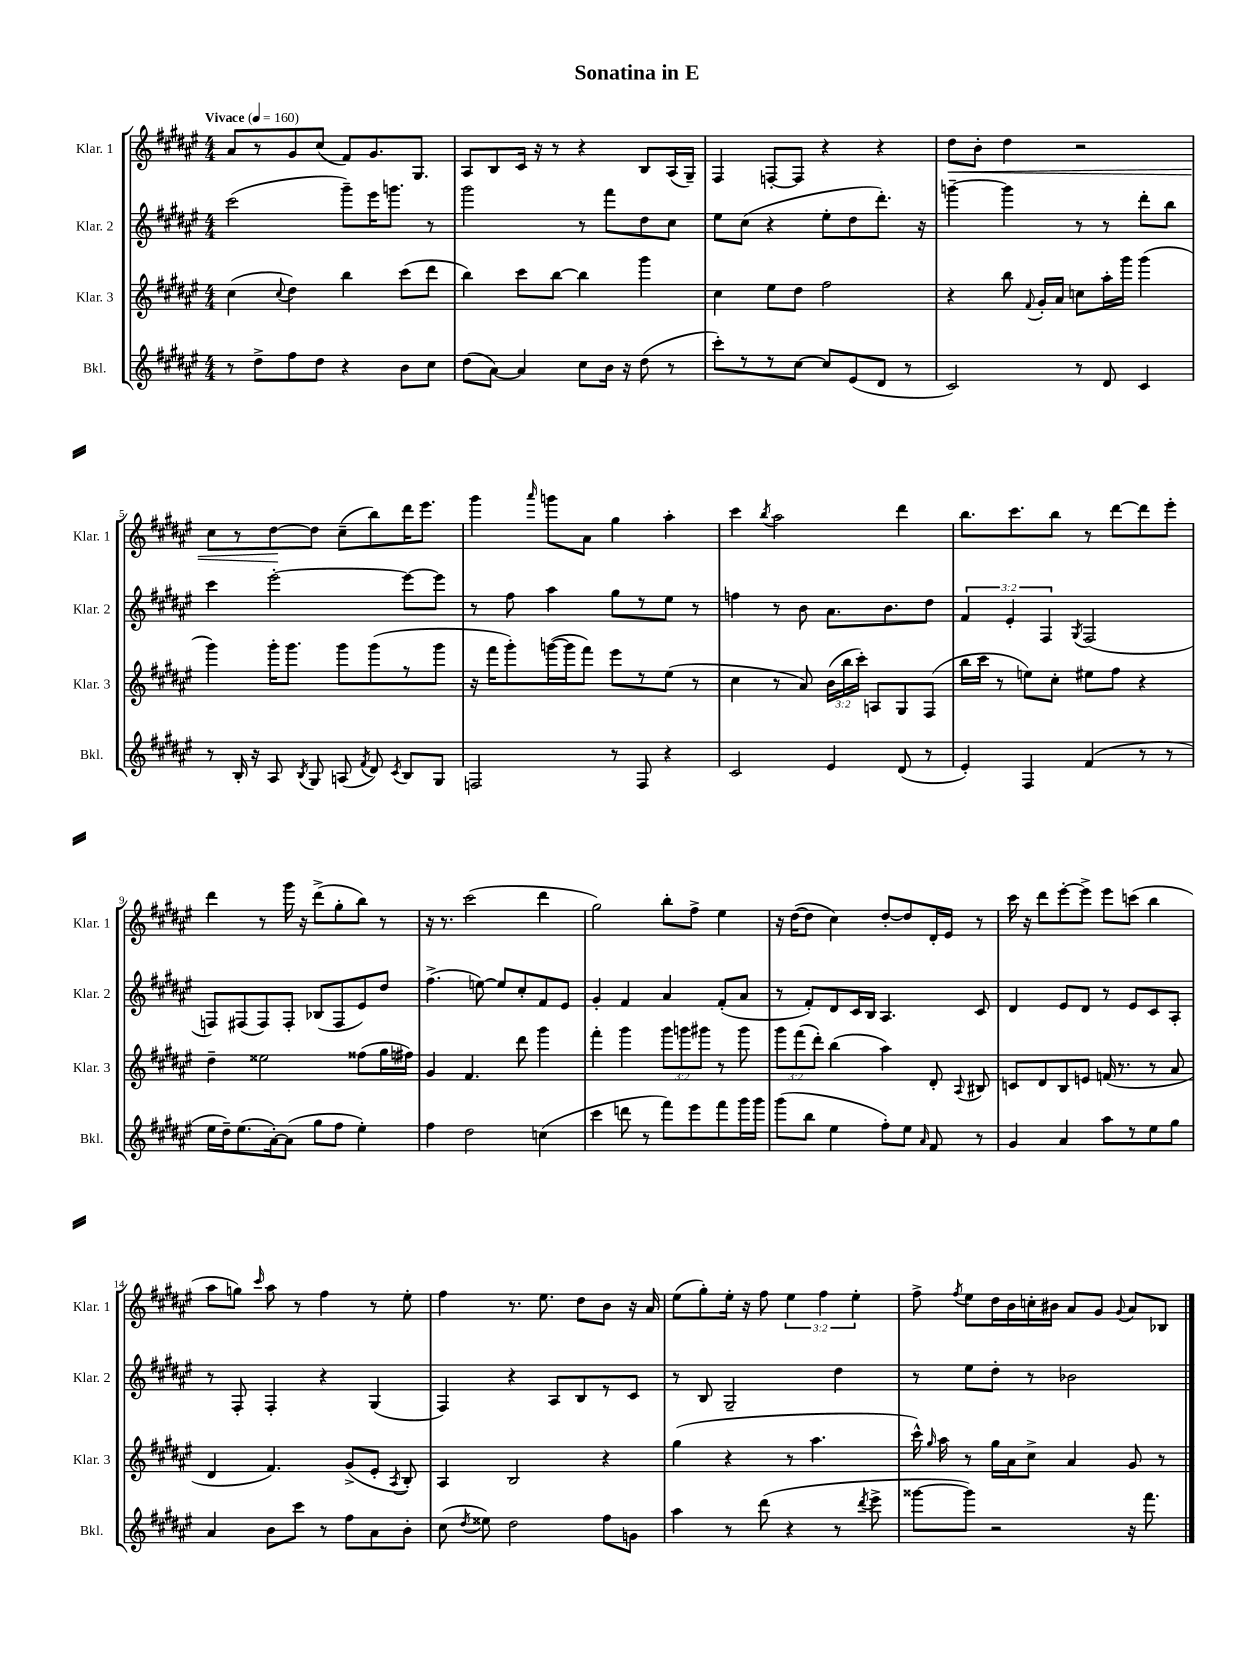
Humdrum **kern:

**kern	**kern	**kern	**kern	**dynam
*part4	*part3	*part2	*part1	*part1
*staff4	*staff3	*staff2	*staff1	*staff1
*I"Bkl.	*I"Klar. 3	*I"Klar. 2	*I"Klar. 1	*
*I'Bkl.	*I'Klar. 3	*I'Klar. 2	*I'Klar. 1	*
*clefG2	*clefG2	*clefG2	*clefG2	*
*k[f#c#g#d#a#e#]	*k[f#c#g#d#a#e#]	*k[f#c#g#d#a#e#]	*k[f#c#g#d#a#e#]	*
*M4/4	*M4/4	*M4/4	*M4/4	*
*MM160	*MM160	*MM160	*MM160	*
=1	=1	=1	=1	=1
!	!	!	!LO:TX:a:B:t=Vivace	!
8r	(4cc#\	(2ccc#\	8a#/L	.
8dd#^\L	.	.	8r	.
.	8qqcc#/	.	.	.
8ff#\	4dd#\)	.	8g#/	.
8dd#\J	.	.	(8cc#/J	.
4r	4bb\	8ggg#~\L)	8f#/L)	.
.	.	16eee#\K	8.g#/	.
.	.	8.gggn\J	.	.
8b\L	(8ccc#\L	.	.	.
.	.	.	8.G#/J	.
8cc#\J	8ddd#\J	8r	.	.
=2	=2	=2	=2	=2
(8dd#\L	4bb\)	2ggg#\	8A#/L	.
[8a#\J)	.	.	8B/	.
4a#/]	8ccc#\L	.	16c#/Jk	.
.	.	.	16r	.
.	[8bb\J	.	8r	.
8cc#\L	4bb\]	8r	4r	.
16b\Jk	.	8fff#\L	.	.
16r	.	.	.	.
(8dd#\	4ggg#\	8dd#\	8B/L	.
8r	.	8cc#\J	(16A#/L	.
.	.	.	16G#~/JJ)	.
=3	=3	=3	=3	=3
8ccc#'\L)	4cc#\	8ee#\L	4F#/	.
8r	.	(8cc#\J	.	.
8r	8ee#\L	4r	[8Fn'/L	.
[8cc#\J	8dd#\J	.	8F/J]	.
8cc#/L]	2ff#\	8ee#'\L	4r	.
(8e#/	.	8dd#\	.	.
8d#/J	.	8.ddd#'\J)	4r	.
8r	.	.	.	.
.	.	16r	.	.
=4	=4	=4	=4	=4
!	!	!	!	!LO:HP:b
2c#/)	4r	[4gggn~\	8dd#\L	<
.	.	.	8b'\J	.
.	8bb\	4ggg\]	4dd#\	.
.	8qqf#/	.	.	.
.	16g#'/LL	.	.	.
.	16a#/JJ	.	.	.
8r	8ccn\L	8r	2r	.
8d#/	16aa#'\L	8r	.	.
.	16ggg#\JJ	.	.	.
4c#/	(4ggg#\	8ddd#'\L	.	.
.	.	8bb\J	.	.
!!LO:LB:g=z
=5	=5	=5	=5	=5
8r	4ggg#\)	4ccc#\	8cc#\L	.
16B'/	.	.	8r	.
16r	.	.	.	.
8A#/	16ggg#'\KL	[2eee#'\	[8dd#\	.
.	8.ggg#\J	.	.	.
8qB/	.	.	.	.
8G#/	.	.	8dd#\J]	[
(8An/	8ggg#\L	.	(8cc#~\L	.
8qf#/	.	.	.	.
8d#/)	(8ggg#\	.	8bb\)	.
8qc#/	.	.	.	.
8B/L	8r	8eee#\L_	16ddd#\K	.
.	.	.	8.eee#\J	.
8G#/J	8ggg#\J	8eee#\J]	.	.
=6	=6	=6	=6	=6
2Fn/	16r	8r	4ggg#\	.
.	16fff#\KL	.	.	.
.	8ggg#'\)	8ff#\	.	.
.	.	.	16qqaaa#/	.
.	([16gggn\L	4aa#\	8gggn\L	.
.	16ggg\J]	.	.	.
.	8fff#\J)	.	8a#\J	.
8r	8eee#\L	8gg#\L	4gg#\	.
8F/	8r	8r	.	.
4r	(8ee#\J	8ee#\J	4aa#'\	.
.	8r	8r	.	.
=7	=7	=7	=7	=7
2c#/	4cc#\	4ffn\	4ccc#\	.
.	.	.	8qbb/	.
.	8r	8r	2aa#\	.
.	8a#/)	8b\	.	.
4e#/	(24b\LL	8.a#\L	.	.
.	24bb\	.	.	.
.	24ccc#'\JJ)	.	.	.
.	8An/L	.	.	.
.	.	8.b\	.	.
(8d#/	8G#/	.	4ddd#\	.
8r	(8F#/J	8dd#\J	.	.
=8	=8	=8	=8	=8
4e#'/)	16bb\LL	6f#/	8.bb\L	.
.	16ccc#\JJ	.	.	.
.	8r	.	.	.
.	.	6e#'/	.	.
.	.	.	8.ccc#\	.
4F#/	8een\L)	.	.	.
.	.	6F#/	.	.
.	8cc#'\J	.	8bb\J	.
.	.	8qG#/	.	.
(4f#/	8ee#X\L	(2F#/	8r	.
.	8ff#\J	.	[8ddd#\L	.
8r	4r	.	8ddd#\]	.
8r	.	.	8eee#'\J	.
!!LO:LB:g=z
=9	=9	=9	=9	=9
16ee#\LL	4dd#~\	8Fn/L)	4ddd#\	.
16dd#~\J)	.	.	.	.
(8.ee#\	.	(8F#X/	.	.
.	2ee##X\	8F#/)	8r	.
[16a#'\k)	.	.	.	.
(8a#\J]	.	8F#'/J	16ggg#\	.
.	.	.	16r	.
8gg#\L	.	(8B-X/L	(8ddd#^\L	.
8ff#\J	.	8F#/	8gg#'\	.
4ee#'\)	(8ff##X\L	8e#/)	8bb\J)	.
.	16gg#\L	8dd#/J	8r	.
.	16ff#X\JJ)	.	.	.
=10	=10	=10	=10	=10
4ff#\	4g#/	(4.ff#^\	16r	.
.	.	.	8.r	.
2dd#\	4.f#/	.	(2ccc#\	.
.	.	[8een\)	.	.
.	.	8ee/L]	.	.
.	8ddd#\	8cc#'/	.	.
(4ccn\	4ggg#\	8f#/	4ddd#\	.
.	.	8e#/J	.	.
=11	=11	=11	=11	=11
4ccc#\	4fff#'\	4g#'/	2gg#\)	.
8dddn\	4ggg#\	4f#/	.	.
8r	.	.	.	.
8fff#\L)	12ggg#\L	4a#/	8bb'\L	.
.	12gggn\	.	.	.
8eee#\	.	.	8ff#^\J	.
.	12ggg#X\J	.	.	.
8fff#\	8r	(8f#'/L	4ee#\	.
16ggg#\L	8ggg#\	8a#/J	.	.
16ggg#\JJ	.	.	.	.
=12	=12	=12	=12	=12
(8ggg#\L	12ggg#\L	8r	16r	.
.	.	.	([16dd#\KL	.
.	(12fff#\	.	.	.
8bb\J	.	8f#'/L)	8dd#\J]	.
.	12ddd#'\J)	.	.	.
4ee#\	(4bb\	8d#/	4cc#\)	.
.	.	16c#/L	.	.
.	.	16B/JJ	.	.
8ff#'\L)	4aa#\)	4.A#/	[8dd#'/L	.
8ee#\J	.	.	8dd#/]	.
16qqa#/	.	.	.	.
8f#/	8d#'/	.	16d#'/L	.
.	.	.	16e#/JJ	.
.	8qqA#/	.	.	.
8r	8B#X/	8c#/	8r	.
=13	=13	=13	=13	=13
4g#/	8cn/L	4d#/	16ccc#\	.
.	.	.	16r	.
.	8d#/	.	8ddd#\L	.
4a#/	8B/	8e#/L	[8eee#'\	.
.	8en/J	8d#/J	8eee#^\J]	.
8aa#\L	(16fn/	8r	8eee#\L	.
.	8.r	.	.	.
8r	.	8e#/L	(8cccn\J	.
8ee#\	8r	8c#/	4bb\	.
8gg#\J	8a#/	8A#'/J	.	.
!!LO:LB:g=z
=14	=14	=14	=14	=14
4a#/	4d#/	8r	8aa#\L	.
.	.	8F#'/	8ggn\J)	.
.	.	.	16qqccc#/	.
8b\L	4.f#/)	4F#'/	8aa#\	.
8ccc#\J	.	.	8r	.
8r	.	4r	4ff#\	.
8ff#\L	(8g#^/L	.	.	.
8a#\	8e#'/J	(4G#/	8r	.
.	8qA#/	.	.	.
8b'\J	8B'/)	.	8ee#'\	.
=15	=15	=15	=15	=15
(8cc#\	4A#/	4F#/)	4ff#\	.
8qdd#/	.	.	.	.
8ee##X\)	.	.	.	.
2dd#\	2B/	4r	8.r	.
.	.	.	8.ee#\	.
.	.	8A#/L	.	.
.	.	8B/	8dd#\L	.
8ff#\L	4r	8r	8b\J	.
8gn\J	.	8c#/J	16r	.
.	.	.	16a#/	.
=16	=16	=16	=16	=16
4aa#\	(4gg#\	8r	(8ee#\L	.
.	.	8B/	8gg#'\)	.
8r	4r	2G#~/	16ee#'\Jk	.
.	.	.	16r	.
(8ddd#\	.	.	8ff#\	.
4r	8r	.	6ee#\	.
.	4.aa#\	.	.	.
.	.	.	6ff#\	.
8r	.	4dd#\	.	.
.	.	.	6ee#'\	.
8qddd#/	.	.	.	.
8eee#^\	.	.	.	.
=17	=17	=17	=17	=17
[8ggg##X\L	16ccc#^^\)	8r	8ff#^\	.
.	16qqgg#/	.	.	.
.	16aa#\	.	.	.
.	.	.	8qff#/	.
8ggg##\J])	8r	8ee#\L	8ee#\L	.
2r	16gg#\LL	8dd#'\J	16dd#\L	.
.	16a#\J	.	16b\	.
.	8cc#^\J	8r	16ccn'\	.
.	.	.	16b#X\JJ	.
.	4a#/	2b-X\	8a#/L	.
.	.	.	8g#/J	.
.	.	.	8qqg#/	.
16r	8g#/	.	8a#/L	.
8.fff#\	.	.	.	.
.	8r	.	8B-X/J	.
==	==	==	==	==
*-	*-	*-	*-	*-
